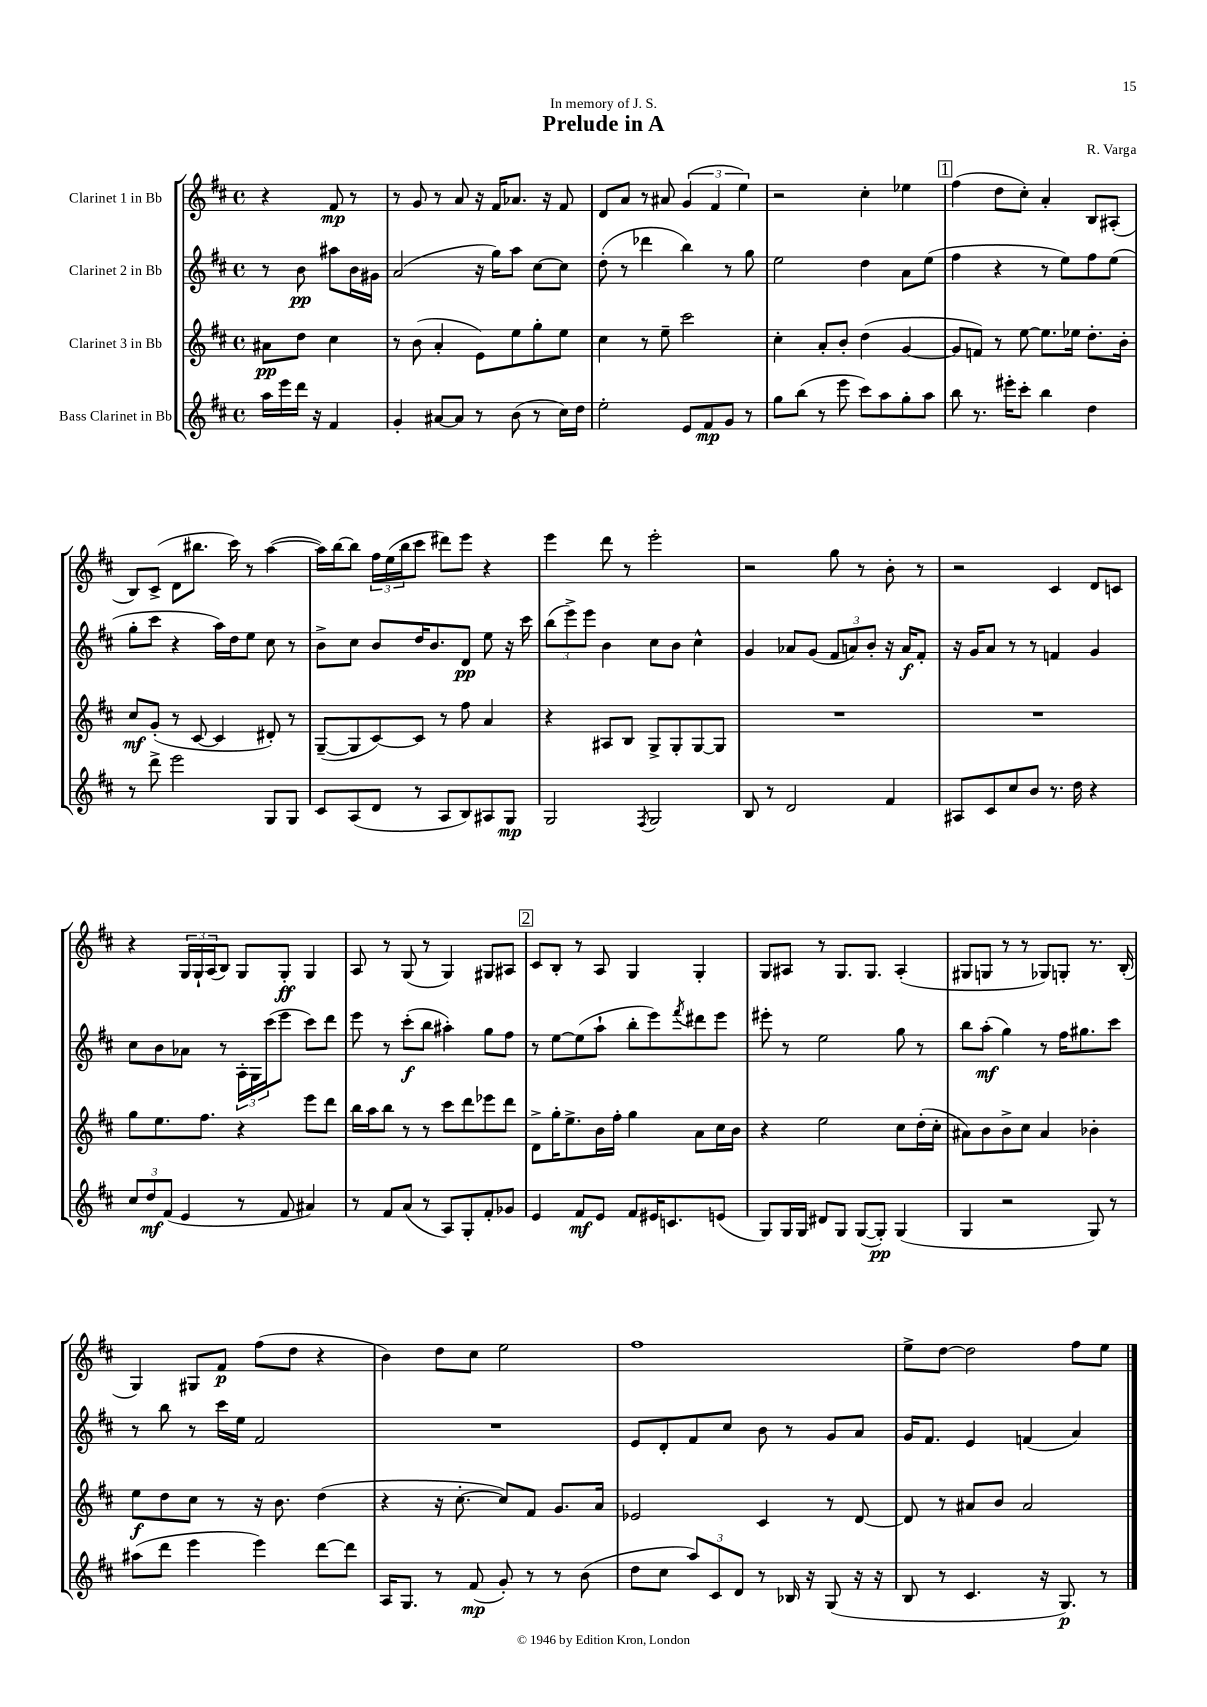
\header { title = "Prelude in A" composer = "R. Varga" dedication = "In memory of J. S." }
<<
\new StaffGroup <<
\new Staff = "s0" \with { instrumentName = "Clarinet 1 in Bb" } {
    \clef treble \key d \major \defaultTimeSignature \time 4/4 \partial 2
    r4 fis'8\mp r8 |
    r8 g'8 r8 a'8 r16 fis'16 aes'8. r16 fis'8 |
    d'8 a'8 r8 ais'8 \tuplet 3/2 { g'4( fis'4 e''4) } |
    r2 cis''4-. ees''4 |
    \mark \markup { \box "1" } fis''4( d''8 cis''8-.) a'4-. b8 ais8-.( |
    b8) cis'8->( d'8 bis''8. cis'''16) r8 a''4~( |
    a''16) b''16~ b''8 \tuplet 3/2 { fis''16 e''16( b''16 } cis'''8 dis'''8) e'''8 r4 |
    e'''4 d'''8 r8 e'''2-. |
    r2 g''8 r8 b'8-. r8 |
    r2 cis'4 d'8 c'8 |
    r4 \tuplet 3/2 { g16 g16-! a16( } b8) g8 g8-.\ff g4 |
    a8 r8 g8( r8 g4) gis8 ais8 |
    \mark \markup { \box "2" } cis'8 b8-. r8 a8 g4 g4-. |
    g8 ais8 r8 g8. g8. ais4-.( |
    gis8 g8 r8 r8 ges8) g8-. r8. b16-.( |
    g4) gis8 fis'8\p fis''8( d''8 r4 |
    b'4) d''8 cis''8 e''2 |
    fis''1 |
    e''8-> d''8~ d''2 fis''8 e''8 \bar "|." |
}
\new Staff = "s1" \with { instrumentName = "Clarinet 2 in Bb" } {
    \clef treble \key d \major \defaultTimeSignature \time 4/4 \partial 2
    r8 b'8\pp ais''8 b'16 gis'16 |
    a'2( r16 g''16) a''8 cis''8~ cis''8 |
    d''8-.( r8 des'''4 b''4) r8 g''8 |
    e''2 d''4 a'8 e''8( |
    \mark \markup { \box "1" } fis''4 r4 r8 e''8) fis''8 e''8( |
    g''8-. cis'''8 r4 a''16) d''16 e''8 cis''8 r8 |
    b'8-> cis''8 b'8 d''16 b'8. d'8\pp e''8 r16 cis'''16 |
    \tuplet 3/2 { b''8( e'''8->) e'''8 } b'4 cis''8 b'8 cis''4-^ |
    g'4 aes'8 g'8( \tuplet 3/2 { fis'8 a'8) b'8-. } r16 a'16\f fis'8-. |
    r16 g'16 a'8 r8 r8 f'4 g'4 |
    cis''8 b'8 aes'8 r8 \tuplet 3/2 { a16-. g16 cis'''16( } e'''8 cis'''8) d'''8 |
    e'''8 r8 cis'''8-.\f( b''8 ais''4-.) g''8 fis''8 |
    \mark \markup { \box "2" } r8 e''8~ e''8( a''8-! b''8-. e'''8) \acciaccatura { fis'''8 } dis'''8 e'''8 |
    eis'''8-. r8 e''2 g''8 r8 |
    b''8 a''8-.\mf( g''4) r8 fis''16 gis''8. cis'''8 |
    r8 b''8 r8 cis'''16 e''16 fis'2 |
    R1 |
    e'8 d'8-. fis'8 cis''8 b'8 r8 g'8 a'8 |
    g'16 fis'8. e'4 f'4( a'4) \bar "|." |
}
\new Staff = "s2" \with { instrumentName = "Clarinet 3 in Bb" } {
    \clef treble \key d \major \defaultTimeSignature \time 4/4 \partial 2
    ais'8\pp d''8 cis''4 |
    r8 b'8( a'4-. e'8) e''8 g''8-. e''8 |
    cis''4 r8 e''8-- cis'''2 |
    cis''4-. a'8-. b'8-. d''4( g'4~ |
    \mark \markup { \box "1" } g'8 f'8) r8 e''8~ e''8. ees''16 d''8.-. b'16-. |
    cis''8\mf g'8-.( r8 cis'8~ cis'4 dis'8-.) r8 |
    g8~--( g8 cis'8~) cis'8 r8 fis''8 a'4 |
    r4 ais8 b8 g8-> g8-. g8~ g8 |
    R1 |
    R1 |
    g''8 e''8. fis''8. r4 e'''8 d'''8 |
    b''16 a''16 b''8 r8 r8 cis'''8 d'''8 ees'''8 d'''8 |
    \mark \markup { \box "2" } d'8-> g''16-. e''8.-> b'16 fis''16-. g''4 a'8 cis''16 b'16 |
    r4 e''2 cis''8 d''16-.( cis''16-. |
    ais'8) b'8 b'8-> cis''8 ais'4 bes'4-. |
    e''8\f d''8 cis''8 r8 r16 b'8. d''4( |
    r4 r16 cis''8.~-. cis''8) fis'8 g'8. a'16 |
    ees'2 cis'4 r8 d'8~ |
    d'8 r8 ais'8 b'8 ais'2 \bar "|." |
}
\new Staff = "s3" \with { instrumentName = "Bass Clarinet in Bb" } {
    \clef treble \key d \major \defaultTimeSignature \time 4/4 \partial 2
    a''16 e'''16 d'''16 r16 fis'4 |
    g'4-. ais'8~ ais'8 r8 b'8( r8 cis''16) d''16 |
    e''2-. e'8 fis'8\mp g'8 r8 |
    g''8 b''8( r8 e'''8 cis'''8) a''8 g''8-. a''8 |
    \mark \markup { \box "1" } b''8 r8. eis'''16-. cis'''8-. b''4 d''4 |
    r8 d'''8-> e'''2 g8 g8 |
    cis'8 a8( d'8 r8 a8 b8) ais8 g8\mp |
    g2 \acciaccatura { fis8 } g2 |
    b8 r8 d'2 fis'4 |
    ais8 cis'8 cis''8 b'8 r8. d''16 r4 |
    \tuplet 3/2 { cis''8 d''8\mf fis'8( } e'4 r8 fis'8 ais'4) |
    r8 fis'8 a'8( r8 a8) g8-. fis'8-. ges'8 |
    \mark \markup { \box "2" } e'4 fis'8\mf e'8 fis'8 eis'16 c'8. e'8( |
    g8) g16 g16 dis'8 g8 g8~( g8-.\pp) g4( |
    g4 r2 g8) r8 |
    ais''8( d'''8 e'''4 e'''4) d'''8~ d'''8 |
    a16 g8. r8 fis'8\mp( g'8-.) r8 r8 b'8( |
    d''8 cis''8 \tuplet 3/2 { a''8) cis'8 d'8 } r8 bes16 r16 g8( r16 r16 |
    b8 r8 cis'4. r16 g8.\p) r8 \bar "|." |
}
>>
>>
\layout { \context { \Score \remove "Bar_number_engraver" } }
